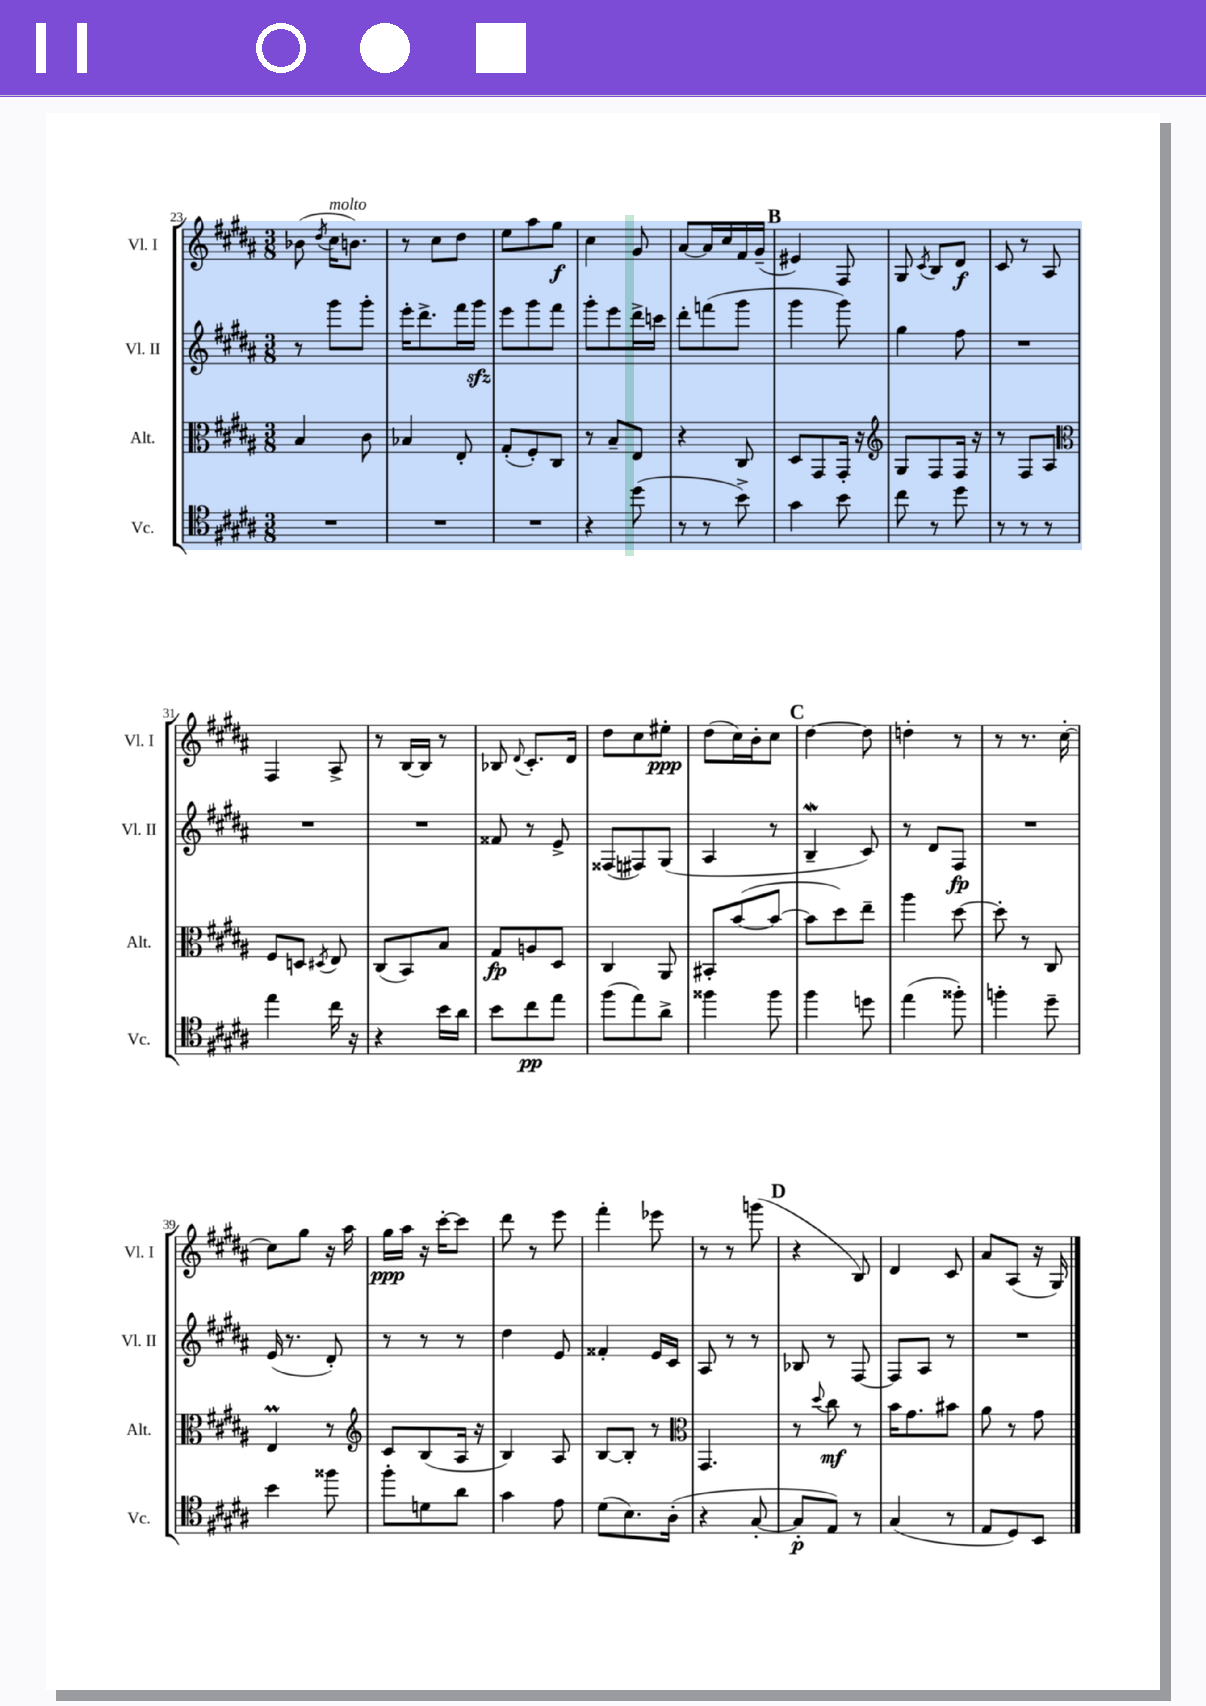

**kern	**dynam	**kern	**dynam	**kern	**dynam	**kern	**dynam
*part4	*part4	*part3	*part3	*part2	*part2	*part1	*part1
*staff4	*staff4	*staff3	*staff3	*staff2	*staff2	*staff1	*staff1
*I"Vc.	*	*I"Alt.	*	*I"Vl. II	*	*I"Vl. I	*
*I'Vc.	*	*I'Alt.	*	*I'Vl. II	*	*I'Vl. I	*
*clefC4	*	*clefC3	*	*clefG2	*	*clefG2	*
*k[f#c#g#d#a#]	*	*k[f#c#g#d#a#]	*	*k[f#c#g#d#a#]	*	*k[f#c#g#d#a#]	*
*M3/8	*	*M3/8	*	*M3/8	*	*M3/8	*
=23	=23	=23	=23	=23	=23	=23	=23
4.r	.	4B/	.	8r	.	(8b-X\	.
.	.	.	.	.	.	8qdd#/	.
!	!	!	!	!	!	!LO:TX:a:i:t=molto	!
.	.	.	.	8ggg#\L	.	16cc#\KL	.
.	.	.	.	.	.	8.bn\J)	.
.	.	8c#\	.	8ggg#'\J	.	.	.
=24	=24	=24	=24	=24	=24	=24	=24
4.r	.	4B-X/	.	16eee'\KL	.	8r	.
.	.	.	.	8.ddd#^\	.	.	.
.	.	.	.	.	.	8cc#\L	.
.	.	8E'/	.	16fff#\L	.	8dd#\J	.
.	.	.	.	16ggg#zz\JJ	.	.	.
=25	=25	=25	=25	=25	=25	=25	=25
4.r	.	(8G#'/L	.	8eee\L	.	8ee\L	.
.	.	8F#'/)	.	8ggg#\	.	8aa#\	.
.	.	8C#/J	.	8fff#\J	.	8gg#\J	f
=26	=26	=26	=26	=26	=26	=26	=26
4r	.	8r	.	8ggg#'\L	.	4cc#\	.
.	.	8B~/L	.	8eee\	.	.	.
(8dd#\	.	8E/J	.	16ddd#^\L	.	8g#/	.
.	.	.	.	16cccn\JJ	.	.	.
=27	=27	=27	=27	=27	=27	=27	=27
8r	.	4r	.	8ddd#'\L	.	[8a#/L	.
8r	.	.	.	(8fffn\	.	16a#/L]	.
.	.	.	.	.	.	16cc#/	.
8b^\)	.	8C#/	.	8ggg#\J	.	16f#/	.
.	.	.	.	.	.	(16g#~/JJ	.
!!LO:REH:place=s1:t=B
=28	=28	=28	=28	=28	=28	=28	=28
4g#\	.	8D#/L	.	4ggg#\	.	4e#X/)	.
.	.	8GG#/	.	.	.	.	.
8b\	.	16GG#'/Jk	.	8ggg#\)	.	8F#/	.
.	.	16r	.	.	.	.	.
=29	=29	=29	=29	=29	=29	=29	=29
*	*	*clefG2	*	*	*	*	*
8cc#\	.	8G#/L	.	4gg#\	.	8G#/	.
.	.	.	.	.	.	8qc#/	.
8r	.	8F#/	.	.	.	8B/L	.
8dd#\	.	16F#/Jk	.	8ff#\	.	8d#/J	f
.	.	16r	.	.	.	.	.
=30	=30	=30	=30	=30	=30	=30	=30
8r	.	8r	.	4.r	.	8c#/	.
8r	.	8F#/L	.	.	.	8r	.
8r	.	8A#/J	.	.	.	8A#/	.
!!LO:LB:g=z
=31	=31	=31	=31	=31	=31	=31	=31
*	*	*clefC3	*	*	*	*	*
4ee\	.	8F#/L	.	4.r	.	4F#/	.
.	.	8Dn/J	.	.	.	.	.
.	.	8qD#X/	.	.	.	.	.
16cc#\	.	8E/	.	.	.	8A#^/	.
16r	.	.	.	.	.	.	.
=32	=32	=32	=32	=32	=32	=32	=32
4r	.	(8C#/L	.	4.r	.	8r	.
.	.	8BB/)	.	.	.	[16B/LL	.
.	.	.	.	.	.	16B/JJ]	.
16b\LL	.	8B/J	.	.	.	8r	.
16a#\JJ	.	.	.	.	.	.	.
=33	=33	=33	=33	=33	=33	=33	=33
8b\L	.	8G#/L	fp	8f##X/	.	8B-X/	.
.	.	.	.	.	.	8qqd#/	.
8cc#\	pp	8An/	.	8r	.	8.c#'/L	.
8ee\J	.	8D#/J	.	8e^/	.	.	.
.	.	.	.	.	.	16d#/Jk	.
=34	=34	=34	=34	=34	=34	=34	=34
(8ff#\L	.	4C#/	.	(8F##X/L	.	8dd#\L	.
8ee\)	.	.	.	8F#X/)	.	8cc#\	.
8a#^\J	.	8AA#/	.	(8G#/J	.	8ee#X'\J	ppp
=35	=35	=35	=35	=35	=35	=35	=35
4ff##X\	.	8BB#X'/L	.	4A#/	.	(8dd#\L	.
.	.	([8b/	.	.	.	16cc#\L)	.
.	.	.	.	.	.	16b'\J	.
8ff##\	.	8b/J_	.	8r	.	8cc#\J	.
!!LO:REH:place=s1:t=C
=36	=36	=36	=36	=36	=36	=36	=36
4ff#\	.	8b\L]	.	4Bw~/	.	[4dd#\	.
.	.	8dd#\)	.	.	.	.	.
8ddn\	.	8ee~\J	.	8c#/)	.	8dd#\]	.
=37	=37	=37	=37	=37	=37	=37	=37
(4ee\	.	4aa#\	.	8r	.	4ddn'\	.
.	.	.	.	8d#/L	.	.	.
8ff##X'\)	.	[8dd#\	.	8F#/J	fp	8r	.
=38	=38	=38	=38	=38	=38	=38	=38
4ffn'\	.	8dd#'\]	.	4.r	.	8r	.
.	.	8r	.	.	.	8.r	.
8dd#~\	.	8C#/	.	.	.	.	.
.	.	.	.	.	.	[16cc#'\	.
!!LO:LB:g=z
=39	=39	=39	=39	=39	=39	=39	=39
4b\	.	4EM/	.	(16e/	.	8cc#\L]	.
.	.	.	.	8.r	.	.	.
.	.	.	.	.	.	8gg#\J	.
8ff##X\	.	8r	.	8d#'/)	.	16r	.
.	.	.	.	.	.	16aa#\	.
=40	=40	=40	=40	=40	=40	=40	=40
*	*	*clefG2	*	*	*	*	*
8ff#'\L	.	8c#/L	.	8r	.	16gg#\LL	ppp
.	.	.	.	.	.	16aa#\JJ	.
8dn\	.	(8B/	.	8r	.	16r	.
.	.	.	.	.	.	[16ccc#'\KL	.
8a#\J	.	16A#/Jk	.	8r	.	8ccc#\J]	.
.	.	16r	.	.	.	.	.
=41	=41	=41	=41	=41	=41	=41	=41
4g#\	.	4B/)	.	4dd#\	.	8ddd#\	.
.	.	.	.	.	.	8r	.
8e\	.	8A#/	.	8e/	.	8eee\	.
=42	=42	=42	=42	=42	=42	=42	=42
(8d#\L	.	[8B/L	.	4f##X'/	.	4fff#'\	.
8.B\)	.	8B'/J]	.	.	.	.	.
.	.	8r	.	16e/LL	.	8eee-X\	.
(16A#'\Jk	.	.	.	16c#/JJ	.	.	.
=43	=43	=43	=43	=43	=43	=43	=43
*	*	*clefC3	*	*	*	*	*
4r	.	4.GG#/	.	8A#/	.	8r	.
.	.	.	.	8r	.	8r	.
[8G#'/	.	.	.	8r	.	(8gggn\	.
!!LO:REH:place=s1:t=D
=44	=44	=44	=44	=44	=44	=44	=44
8G#'/L]	p	8r	.	8B-X/	.	4r	.
.	.	8qqdd#/	.	.	.	.	.
8E/J)	.	8cc#\	mf	8r	.	.	.
8r	.	8r	.	[8F#/	.	8B/)	.
=45	=45	=45	=45	=45	=45	=45	=45
(4G#/	.	16b\KL	.	8F#/L]	.	4d#/	.
.	.	8.g#\	.	.	.	.	.
.	.	.	.	8A#/J	.	.	.
8r	.	8b#X\J	.	8r	.	8c#/	.
=46	=46	=46	=46	=46	=46	=46	=46
8E/L	.	8a#\	.	4.r	.	8a#/L	.
8D#/)	.	8r	.	.	.	(8A#/J	.
8BB/J	.	8g#\	.	.	.	16r	.
.	.	.	.	.	.	16G#/)	.
==	==	==	==	==	==	==	==
*-	*-	*-	*-	*-	*-	*-	*-
